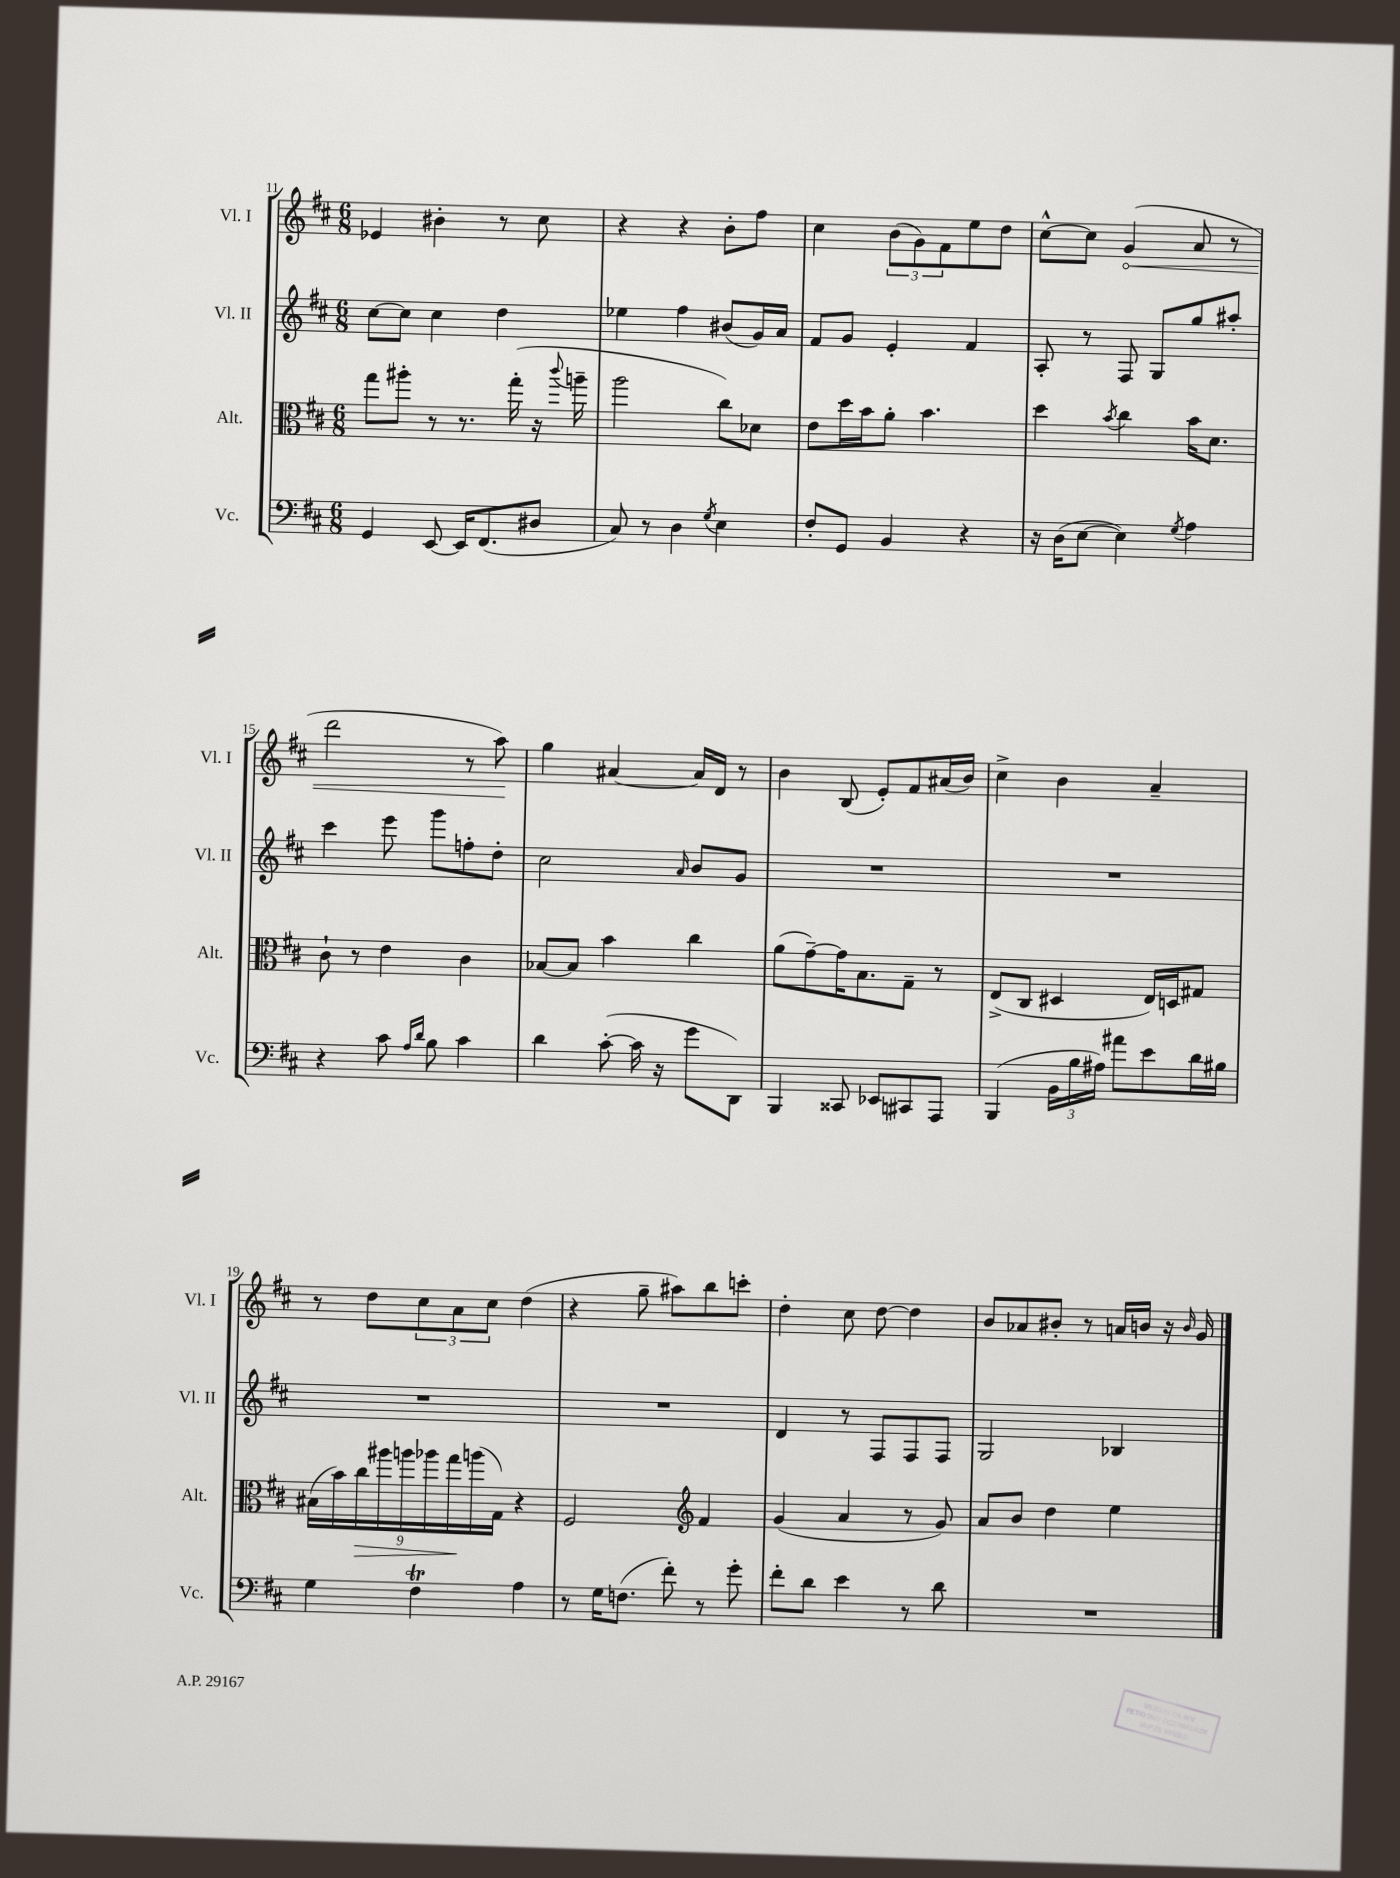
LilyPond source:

<<
\new StaffGroup <<
\new Staff = "s0" \with { instrumentName = "Vl. I" shortInstrumentName = "Vl. I" } {
    \clef treble \key d \major \numericTimeSignature \time 6/8
    ees'4 bis'4-. r8 cis''8 |
    r4 r4 b'8-. fis''8 |
    cis''4 \tuplet 3/2 { b'8( g'8) fis'8 } e''8 d''8 |
    cis''8~-^ cis''8 \once \override Hairpin.circled-tip = ##t g'4\<( a'8 r8 |
    d'''2 r8 a''8\!) |
    g''4 ais'4~ ais'16 d'16 r8 |
    b'4 b8( e'8-.) fis'8 ais'16( b'16) |
    cis''4-> b'4 a'4-- |
    r8 d''8 \tuplet 3/2 { cis''8 a'8 cis''8 } d''4( |
    r4 g''8-- ais''8) b''8 c'''8-. |
    d''4-. cis''8 d''8~ d''4 |
    b'8 aes'8 bis'8-. r8 a'16 b'16 r16 \grace { b'16 } g'16 \bar "|." |
}
\new Staff = "s1" \with { instrumentName = "Vl. II" shortInstrumentName = "Vl. II" } {
    \clef treble \key d \major \numericTimeSignature \time 6/8
    cis''8~ cis''8 cis''4 d''4 |
    ees''4 fis''4 bis'8( g'16) a'16 |
    fis'8 g'8 e'4-. fis'4 |
    a8-. r8 fis8 g8 g''8 ais''8-. |
    cis'''4 e'''8 g'''8 f''8-. d''8-. |
    cis''2 \grace { a'16 } b'8 g'8 |
    R2. |
    R2. |
    R2. |
    R2. |
    d'4 r8 fis8 fis8 fis8 |
    g2 bes4 \bar "|." |
}
\new Staff = "s2" \with { instrumentName = "Alt." shortInstrumentName = "Alt." } {
    \clef alto \key d \major \numericTimeSignature \time 6/8
    g''8 ais''8-. r8 r8. g''16-.( r16 \appoggiatura { cis'''8 } a''16-- |
    a''2 cis''8) des'8 |
    e'8 d''16 b'16 a'8-. b'4. |
    d''4 \acciaccatura { b'8 } cis''4 b'16 d'8. |
    cis'8-! r8 e'4 cis'4 |
    bes8~ bes8 b'4 cis''4 |
    a'8( g'8~--) g'16 b8. g8-- r8 |
    e8->( cis8 dis4 e16) d16 gis8 |
    \tuplet 9/8 { bis16( b'16) cis''16\> ais''16 a''16 aes''16 g''16\! a''16( g16) } r4 |
    fis2 \clef treble fis'4 |
    g'4( a'4 r8 g'8) |
    a'8 b'8 d''4 e''4 \bar "|." |
}
\new Staff = "s3" \with { instrumentName = "Vc." shortInstrumentName = "Vc." } {
    \clef bass \key d \major \numericTimeSignature \time 6/8
    g,4 e,8~ e,16 fis,8.( dis8 |
    cis8) r8 d4 \acciaccatura { g8 } e4 |
    fis8-. g,8 b,4 r4 |
    r16 d16( e8~ e4) \acciaccatura { g8 } a4 |
    r4 cis'8 \grace { a16 d'16 } b8 cis'4 |
    d'4 cis'8~-.( cis'16 r16 g'8 d,8) |
    b,,4 cisis,8 ees,8 cis,8 a,,8 |
    b,,4( \tuplet 3/2 { b,16 b16 ais16) } ais'8 e'8 d'16 bis16 |
    g4 fis4\trill a4 |
    r8 g16 f8.( fis'8-.) r8 g'8-. |
    fis'8-. d'8 e'4 r8 d'8 |
    R2. \bar "|." |
}
>>
>>
\layout { \context { \Score currentBarNumber = #11 } }
